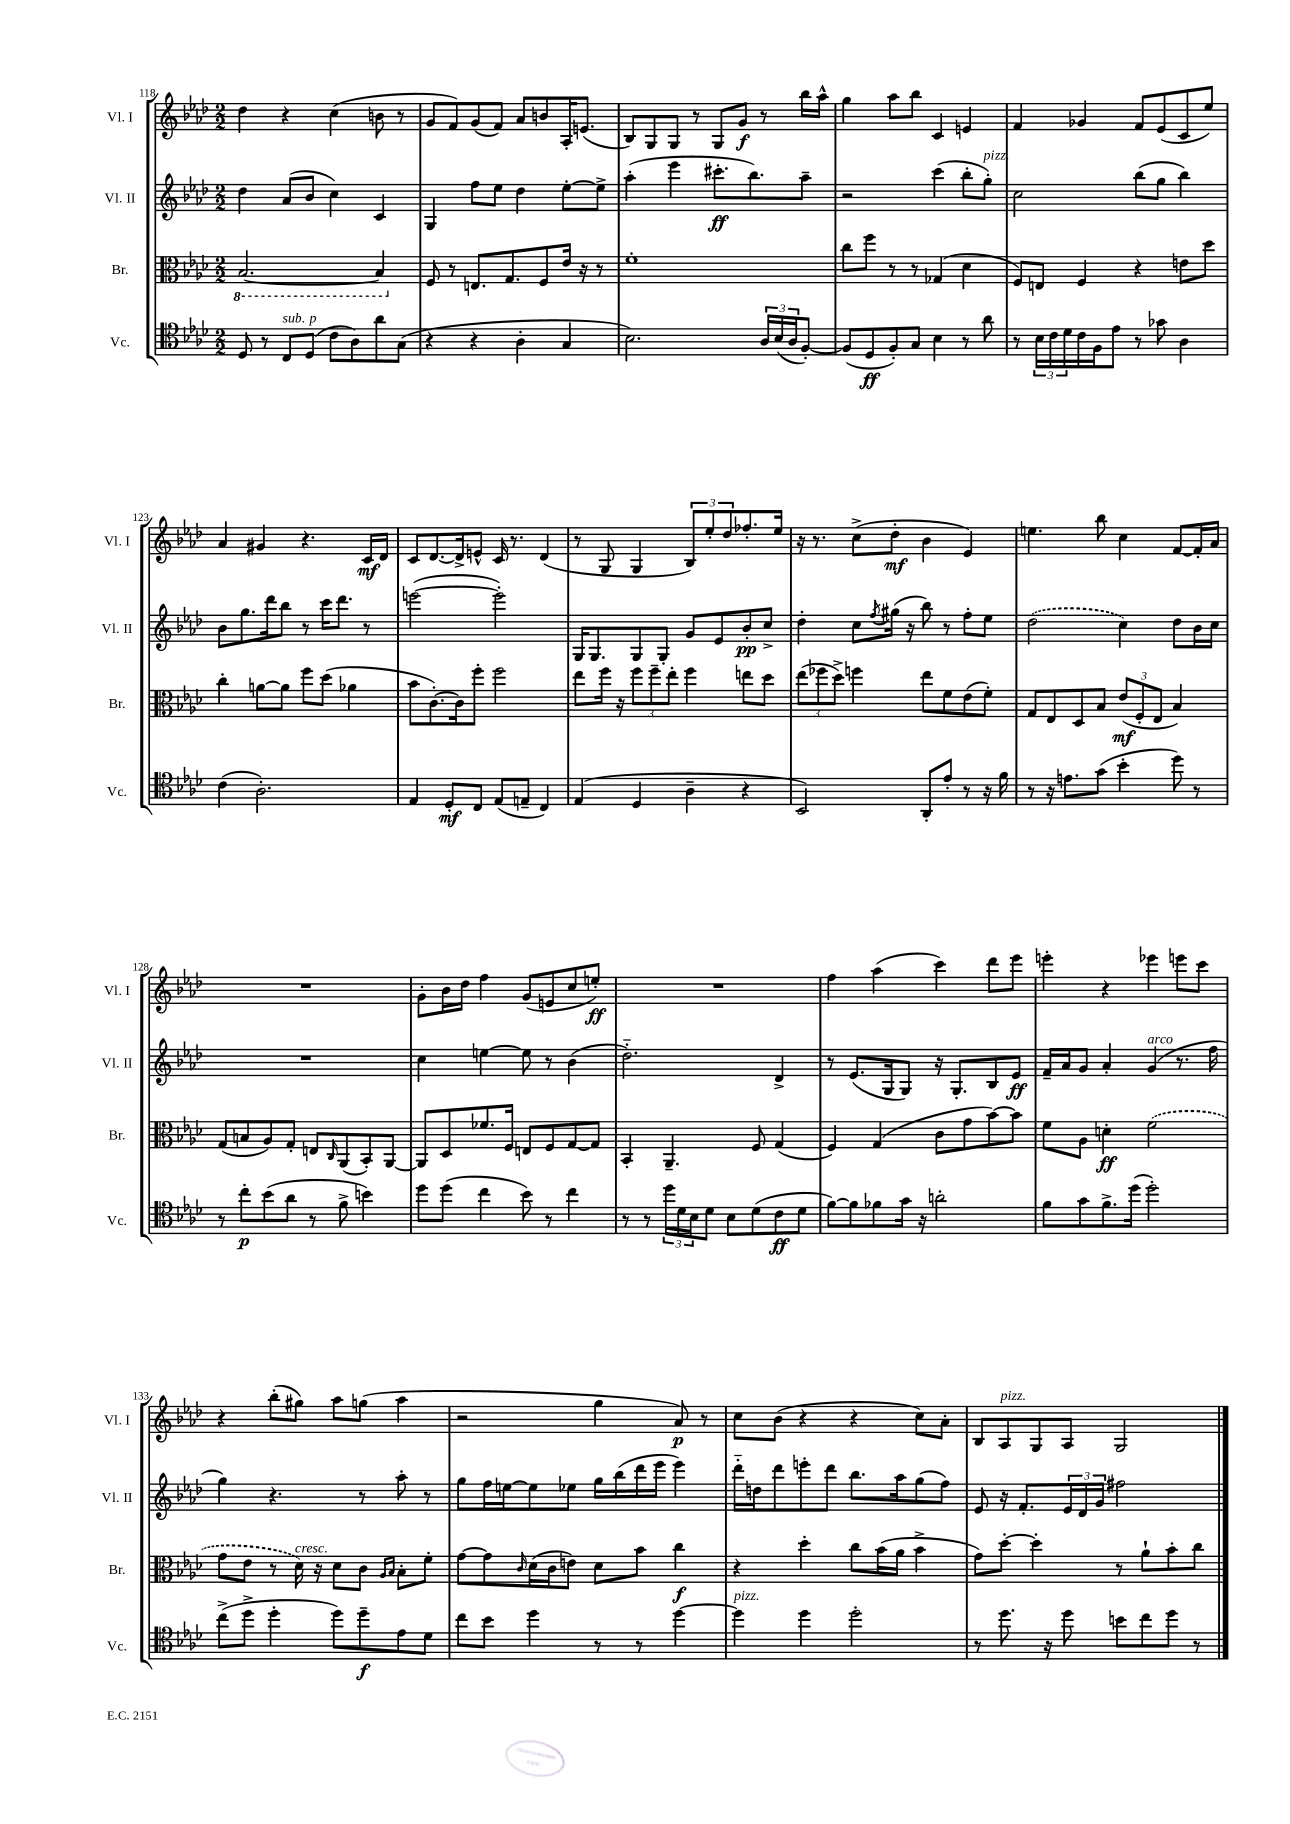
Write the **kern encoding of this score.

**kern	**dynam	**kern	**dynam	**kern	**dynam	**kern	**dynam
*part4	*part4	*part3	*part3	*part2	*part2	*part1	*part1
*staff4	*staff4	*staff3	*staff3	*staff2	*staff2	*staff1	*staff1
*I"Vc.	*	*I"Br.	*	*I"Vl. II	*	*I"Vl. I	*
*I'Vc.	*	*I'Br.	*	*I'Vl. II	*	*I'Vl. I	*
*clefC4	*	*clefC3	*	*clefG2	*	*clefG2	*
*k[b-e-a-d-]	*	*k[b-e-a-d-]	*	*k[b-e-a-d-]	*	*k[b-e-a-d-]	*
*M2/2	*	*M2/2	*	*M2/2	*	*M2/2	*
*	*	*8ba	*	*	*	*	*
=118	=118	=118	=118	=118	=118	=118	=118
8D-/	.	[2.BB-/	.	4dd-\	.	4dd-\	.
8r	.	.	.	.	.	.	.
!LO:TX:a:i:t=sub. p	!	!	!	!	!	!	!
8C/L	.	.	.	(8a-/L	.	4r	.
(8D-/J	.	.	.	8b-/J	.	.	.
8c\L	.	.	.	4cc\)	.	(4cc\	.
8A-\)	.	.	.	.	.	.	.
8a-\	.	4BB-/]	.	4c/	.	8bn\	.
(8G\J	.	.	.	.	.	8r	.
=119	=119	=119	=119	=119	=119	=119	=119
*	*	*X8ba	*	*	*	*	*
4r	.	8F/	.	4G/	.	8g/L	.
.	.	8r	.	.	.	8f/)	.
4r	.	8.En/L	.	8ff\L	.	(8g/	.
.	.	.	.	8ee-\J	.	8f/J)	.
.	.	8.G/	.	.	.	.	.
4A-'\	.	.	.	4dd-\	.	8a-/L	.
.	.	8F/	.	.	.	8bn/	.
4G/	.	16e-/Jk	.	[8ee-'\L	.	16A-'/K	.
.	.	16r	.	.	.	(8.en/J	.
.	.	8r	.	8ee-^\J]	.	.	.
=120	=120	=120	=120	=120	=120	=120	=120
2.B-\)	.	1f'	.	(4aa-'\	.	8B-/L)	.
.	.	.	.	.	.	8G/	.
.	.	.	.	4eee-\	.	8G/J	.
.	.	.	.	.	.	8r	.
.	.	.	.	8.ccc#X'\L	ff	8G/L	.
.	.	.	.	.	.	8g/J	f
.	.	.	.	8.bb-\)	.	.	.
24A-/LL	.	.	.	.	.	8r	.
(24B-/	.	.	.	.	.	.	.
24A-/J	.	.	.	.	.	.	.
[8F'/J)	.	.	.	8aa-~\J	.	16bb-\LL	.
.	.	.	.	.	.	16aa-^^\JJ	.
=121	=121	=121	=121	=121	=121	=121	=121
(8F/L]	.	8cc\L	.	2r	.	4gg\	.
8D-/	ff	8ff\J	.	.	.	.	.
8F'/)	.	8r	.	.	.	8aa-\L	.
8G/J	.	8r	.	.	.	8bb-\J	.
4B-\	.	(4G-X/	.	(4ccc\	.	4c/	.
8r	.	4d-\	.	8bb-'\L	.	4en/	.
!	!	!	!	!LO:TX:a:i:t=pizz.	!	!	!
8a-\	.	.	.	8gg'\J)	.	.	.
=122	=122	=122	=122	=122	=122	=122	=122
8r	.	8F/L)	.	2cc\	.	4f/	.
24B-\LL	.	8En/J	.	.	.	.	.
24c\	.	.	.	.	.	.	.
24d-\	.	.	.	.	.	.	.
16c\	.	4F/	.	.	.	4g-X/	.
16F\J	.	.	.	.	.	.	.
8e-\J	.	.	.	.	.	.	.
8r	.	4r	.	(8bb-\L	.	8f/L	.
8g-X\	.	.	.	8gg\J	.	(8e-/	.
4A-\	.	8en\L	.	4bb-\)	.	8c/	.
.	.	8dd-\J	.	.	.	8ee-/J)	.
!!LO:LB:g=z
=123	=123	=123	=123	=123	=123	=123	=123
(4c\	.	4cc'\	.	8b-\L	.	4a-/	.
.	.	.	.	8.gg\	.	.	.
2.A-'\)	.	[8an\L	.	.	.	4g#X/	.
.	.	.	.	16ddd-\k	.	.	.
.	.	8a\J]	.	8bb-\J	.	.	.
.	.	8ff\L	.	8r	.	4.r	.
.	.	(8dd-\J	.	16ccc\KL	.	.	.
.	.	.	.	8.ddd-\J	.	.	.
.	.	4a-X\	.	.	.	.	.
.	.	.	.	8r	.	16c/LL	mf
.	.	.	.	.	.	16d-/JJ	.
=124	=124	=124	=124	=124	=124	=124	=124
4E-/	.	8b-\L	.	([2eeen\	.	8c/L	.
.	.	[8.c'\)	.	.	.	[8.d-/	.
8D-'/L	mf	.	.	.	.	.	.
.	.	16c\k]	.	.	.	16d-^/k]	.
8C/J	.	8ff'\J	.	.	.	8en^^/J	.
(8E-/L	.	2ff\	.	2eee'\])	.	16c/	.
.	.	.	.	.	.	8.r	.
8En~/J	.	.	.	.	.	.	.
4C/)	.	.	.	.	.	(4d-/	.
=125	=125	=125	=125	=125	=125	=125	=125
(4E-/	.	8ee-\L	.	16G/KL	.	8r	.
.	.	.	.	8.G/	.	.	.
.	.	16ff\Jk	.	.	.	8G/	.
.	.	16r	.	.	.	.	.
4D-/	.	12ff\L	.	8G/	.	4G/	.
.	.	12ff~\	.	.	.	.	.
.	.	.	.	8G'/J	.	.	.
.	.	12ee-'\J	.	.	.	.	.
4A-~\	.	4ff\	.	8g/L	.	12B-/L)	.
.	.	.	.	.	.	12ee-'/	.
.	.	.	.	8e-/	.	.	.
.	.	.	.	.	.	12dd-/	.
4r	.	8een\L	.	8b-'/	pp	8.ff-X'/	.
.	.	8dd-\J	.	8cc^/J	.	.	.
.	.	.	.	.	.	16ee-/Jk	.
=126	=126	=126	=126	=126	=126	=126	=126
2BB-/)	.	(12ee-\L	.	4dd-'\	.	16r	.
.	.	.	.	.	.	8.r	.
.	.	12ff-X\	.	.	.	.	.
.	.	12dd-^\J)	.	.	.	.	.
.	.	4ffn\	.	8cc\L	.	(8cc^\L	.
.	.	.	.	8qff/	.	.	.
.	.	.	.	(16gg#X\Jk	.	8dd-'\J	mf
.	.	.	.	16r	.	.	.
8AA-'/L	.	8ee-\L	.	8bb-\)	.	4b-\	.
8e-'/J	.	8f\	.	8r	.	.	.
8r	.	(8e-\	.	8ff'\L	.	4e-/)	.
16r	.	8f'\J)	.	8ee-\J	.	.	.
16f\	.	.	.	.	.	.	.
=127	=127	=127	=127	=127	=127	=127	=127
8r	.	8G/L	.	(2dd-\	.	4.een\	.
16r	.	8E-/	.	.	.	.	.
8.en\L	.	.	.	.	.	.	.
.	.	8D-/	.	.	.	.	.
(8g\J	.	8B-/J	.	.	.	8bb-\	.
4b-'\	.	(12e-/L	mf	4cc\)	.	4cc\	.
.	.	12F'/	.	.	.	.	.
.	.	12E-/J	.	.	.	.	.
8dd-\)	.	4B-/)	.	8dd-\L	.	[8f/L	.
8r	.	.	.	16b-\L	.	16f'/L]	.
.	.	.	.	16cc\JJ	.	16a-/JJ	.
!!LO:LB:g=z
=128	=128	=128	=128	=128	=128	=128	=128
8r	.	(8G/L	.	1r	.	1r	.
8cc'\L	p	8Bn/	.	.	.	.	.
(8b-\	.	8A-/)	.	.	.	.	.
8a-\J	.	8G'/J	.	.	.	.	.
8r	.	8En/L	.	.	.	.	.
.	.	16qqC/	.	.	.	.	.
8f^\	.	(8AA-/	.	.	.	.	.
4bn\)	.	8BB-'/)	.	.	.	.	.
.	.	[8AA-/J	.	.	.	.	.
=129	=129	=129	=129	=129	=129	=129	=129
8dd-\L	.	8AA-/L]	.	4cc\	.	8g'\L	.
(8dd-\J	.	8D-/	.	.	.	16b-\L	.
.	.	.	.	.	.	16dd-\JJ	.
4cc\	.	8.f-X/	.	[4een\	.	4ff\	.
.	.	16F/Jk	.	.	.	.	.
8b-\)	.	8En/L	.	8ee\]	.	(8g/L	.
8r	.	8F/	.	8r	.	8en/	.
4cc\	.	[8G/	.	(4b-\	.	8cc/	.
.	.	8G/J]	.	.	.	8een'/J)	ff
=130	=130	=130	=130	=130	=130	=130	=130
8r	.	4BB-'/	.	2.dd-\)	.	1r	.
8r	.	.	.	.	.	.	.
24dd-\LL	.	4.AA-~/	.	.	.	.	.
24d-\	.	.	.	.	.	.	.
24B-\J	.	.	.	.	.	.	.
8d-\J	.	.	.	.	.	.	.
8B-\L	.	.	.	.	.	.	.
(8d-\	.	8F/	.	.	.	.	.
8c\	ff	(4G/	.	4d-^/	.	.	.
8d-\J	.	.	.	.	.	.	.
=131	=131	=131	=131	=131	=131	=131	=131
[8f\L)	.	4F/)	.	8r	.	4ff\	.
8f\]	.	.	.	(8.e-/L	.	.	.
8f-X\	.	(4G/	.	.	.	(4aa-\	.
.	.	.	.	16G/k	.	.	.
16g\Jk	.	.	.	8G/J)	.	.	.
16r	.	.	.	.	.	.	.
2an'\	.	8c\L	.	16r	.	4ccc\)	.
.	.	.	.	8.G'/L	.	.	.
.	.	8g\	.	.	.	.	.
.	.	[8b-\)	.	8B-/	.	8ddd-\L	.
.	.	8b-\J]	.	8e-/J	ff	8eee-\J	.
=132	=132	=132	=132	=132	=132	=132	=132
8f\L	.	8f\L	.	16f~/LL	.	4eeen'\	.
.	.	.	.	16a-/J	.	.	.
8g\	.	8A-\J	.	8g/J	.	.	.
8.f^\	.	4dn'\	ff	4a-'/	.	4r	.
(16dd-\Jk	.	.	.	.	.	.	.
!	!	!	!	!LO:TX:a:i:t=arco	!	!	!
2dd-'\)	.	(2f\	.	(4g/	.	4eee-X\	.
.	.	.	.	8.r	.	8eeen\L	.
.	.	.	.	.	.	8ccc\J	.
.	.	.	.	16ff\	.	.	.
!!LO:LB:g=z
=133	=133	=133	=133	=133	=133	=133	=133
(8cc^\L	.	8g\L	.	4gg\)	.	4r	.
8dd-^\J	.	8e-\J	.	.	.	.	.
4dd-'\	.	8r	.	4.r	.	(8bb-'\L	.
!	!	!LO:TX:a:i:t=cresc.	!	!	!	!	!
.	.	16d-\)	.	.	.	8gg#X\J)	.
.	.	16r	.	.	.	.	.
8dd-\L)	.	8d-\L	.	.	.	8aa-\L	.
8dd-~\	f	8c\J	.	8r	.	(8ggn\J	.
.	.	16qqA-/LL	.	.	.	.	.
.	.	16qqB-/JJ	.	.	.	.	.
8e-\	.	8B-'\L	.	8aa-'\	.	4aa-\	.
8d-\J	.	8f'\J	.	8r	.	.	.
=134	=134	=134	=134	=134	=134	=134	=134
8cc\L	.	[8g\L	.	8gg\L	.	2r	.
8b-\J	.	8g\]	.	16ff\L	.	.	.
.	.	.	.	[16een\J	.	.	.
.	.	16qqc/	.	.	.	.	.
4dd-\	.	(16d-\L	.	8ee\]	.	.	.
.	.	16c\J	.	.	.	.	.
.	.	8en\J)	.	8ee-X\J	.	.	.
8r	.	8d-\L	.	16gg\LL	.	4gg\	.
.	.	.	.	(16bb-\	.	.	.
8r	.	8b-\J	.	16ddd-\	.	.	.
.	.	.	.	16eee-\JJ	.	.	.
[4dd-\	.	4cc\	f	4eee-\)	.	8a-/)	p
.	.	.	.	.	.	8r	.
=135	=135	=135	=135	=135	=135	=135	=135
!LO:TX:a:i:t=pizz.	!	!	!	!	!	!	!
4dd-\]	.	4r	.	16ddd-\LL	.	8cc\L	.
.	.	.	.	16ddn\J	.	.	.
.	.	.	.	8ddd-\	.	(8b-\J	.
4dd-\	.	4dd-'\	.	8eeen'\	.	4r	.
.	.	.	.	8ddd-\J	.	.	.
2dd-'\	.	8cc\L	.	8.bb-\L	.	4r	.
.	.	(16b-\L	.	.	.	.	.
.	.	16a-\JJ	.	16aa-\k	.	.	.
.	.	4b-^\	.	(8gg\	.	8cc\L)	.
.	.	.	.	8ff\J)	.	8a-'\J	.
=136	=136	=136	=136	=136	=136	=136	=136
8r	.	8g\L)	.	8e-/	.	8B-/L	.
!	!	!	!	!	!	!LO:TX:a:i:t=pizz.	!
8.dd-\	.	[8dd-'\J	.	16r	.	8A-/	.
.	.	.	.	8.f'/L	.	.	.
.	.	4dd-'\]	.	.	.	8G/	.
16r	.	.	.	.	.	.	.
8dd-\	.	.	.	24e-/L	.	8A-/J	.
.	.	.	.	24d-/	.	.	.
.	.	.	.	24g/JJ	.	.	.
8bn\L	.	8r	.	2ff#X\	.	2G/	.
8cc\	.	8a-`\L	.	.	.	.	.
8dd-\J	.	8b-'\	.	.	.	.	.
8r	.	8cc\J	.	.	.	.	.
==	==	==	==	==	==	==	==
*-	*-	*-	*-	*-	*-	*-	*-
